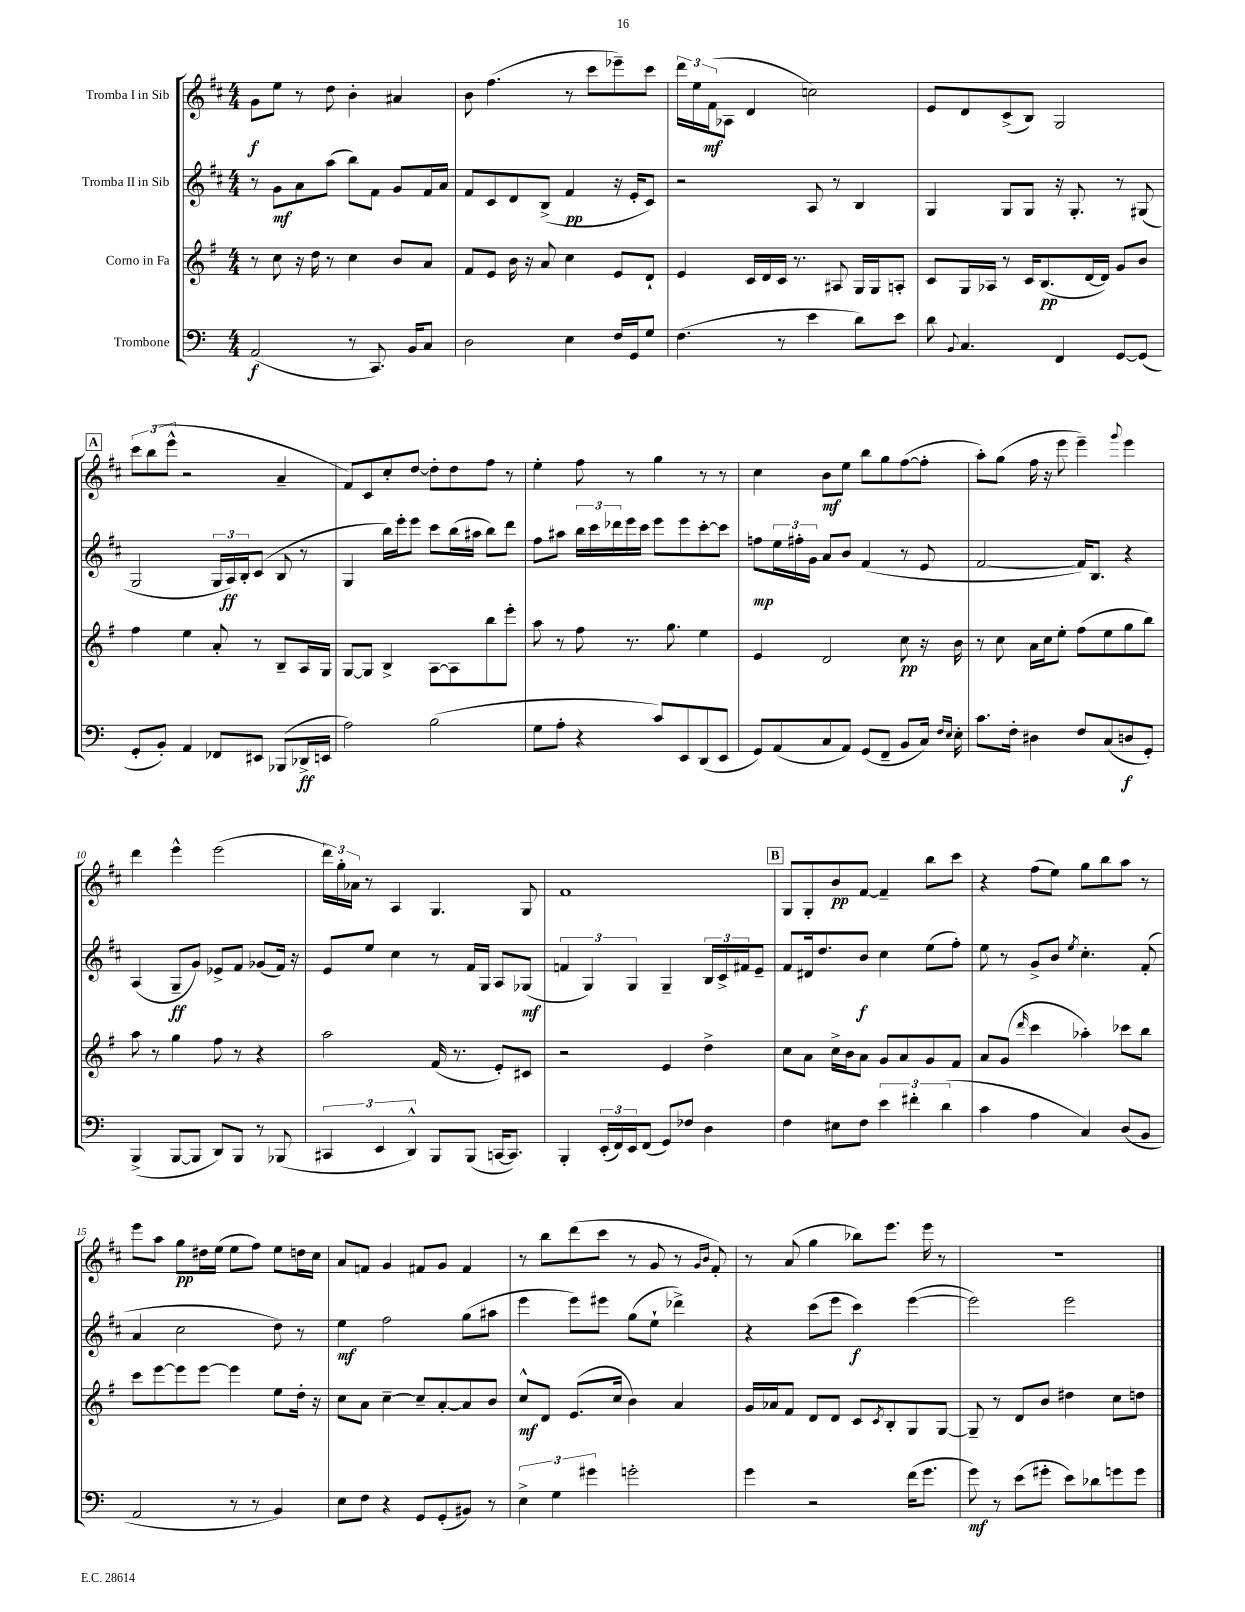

**kern	**kern	**kern	**kern
*staff4	*staff3	*staff2	*staff1
*clefF4	*clefG2	*clefG2	*clefG2
*k[]	*k[f#]	*k[f#c#]	*k[f#c#]
*M4/4	*M4/4	*M4/4	*M4/4
(2AA	8r	8r	8g
.	8cc	8g	8ee
.	16r	8a	8r
.	16dd	.	.
.	8r	(8aa	8dd
8r	4cc	8bb)	4b'
8.CC)	.	8f#	.
.	8b	8g	4a#
16BB	.	.	.
8C	8a	16f#	.
.	.	16a	.
=	=	=	=
2D	8f#	8f#	8b
.	8e	8c#	(4.ff#
.	16b	8d	.
.	16r	.	.
.	8a	(8B^	.
4E	4cc	4f#	8r
.	.	.	8ccc#
16F	8e	16r	8eee-~)
16GG	.	16e'	.
8G	8d`	8c#)	8ccc#
=	=	=	=
(4.F	4e	2r	24ddd
.	.	.	24ee
.	.	.	(24f#
.	.	.	8A-
.	16c	.	4d
.	16d	.	.
8r	16c	.	.
.	8.r	.	.
4e	.	8A	2cc)
.	8A#	8r	.
8d)	16G	4B	.
.	16G	.	.
8e	8A'	.	.
=	=	=	=
8d	8c	4G	8e
8qqBB	.	.	.
4.C	16G	.	8d
.	16A-	.	.
.	8r	8G	(8c#^
.	16c	8G	8B)
.	(8.B	.	.
4FF	.	16r	2G
.	.	8.G'	.
.	[16d	.	.
.	16d])	.	.
[8GG	8g	8r	.
(8GG]	8b	(8G#	.
=	=	=	=
8GG'	4ff#	2G	12ccc#
.	.	.	(12bb
8BB')	.	.	.
.	.	.	12eee^^
4AA	4ee	.	2r
8FF-	8a'	24G	.
.	.	24A)	.
.	.	24B'	.
8EE#	8r	(8c#	.
(8BBB-	8B~	8B	4a~
16DD-^	16A	8r	.
16EE	16G	.	.
=	=	=	=
2A)	[8G	4G	8f#)
.	8G]	.	8c#
.	4B^	16bb)	8cc#'
.	.	16eee'	.
.	.	8eee	[8dd
(2B	[8A	8ccc#	8dd']
.	8A]	(16bb	8dd
.	.	16aa#	.
.	8bb	8bb)	8ff#
.	8eee'	8ddd	8r
=	=	=	=
8G	8aa	8ff#	4ee'
8A'	8r	8aa#	.
4r	8ff#	24bb	8ff#
.	.	24ccc#	.
.	.	24ddd-	.
.	8.r	16eee	8r
.	.	16ccc#	.
8c)	.	8eee	4gg
.	8.gg	.	.
8EE	.	8eee	.
(8DD	4ee	[8ccc#'	8r
8EE	.	8ccc#]	8r
=	=	=	=
8GG)	4e	8ff	4cc#
(8AA	.	24ee	.
.	.	24ff#'	.
.	.	24g	.
8C	2d	8a	8b
8AA)	.	8b	8ee
(8GG	.	(4f#	8bb
8FF~	.	.	8gg
8BB	8cc	8r	([8ff#
16C)	16r	8e	8ff#']
16qqF	.	.	.
16qqE	.	.	.
16E'	16b	.	.
=	=	=	=
8.c	8r	[2f#	8aa')
.	8cc	.	(8gg
16F'	.	.	.
4D#	16a	.	16ff#
.	16cc	.	16r
.	8ee'	.	8eee
8F	(8ff#	16f#])	4eee~)
.	.	8.B	.
(8C	8ee	.	.
.	.	.	8qqggg
8D	8gg	4r	4eee
8GG')	8bb)	.	.
=	=	=	=
(4BBB^	8aa	(4A	4ddd
.	8r	.	.
[8BBB	4gg	8G~	4eee^^
8BBB]	.	8g)	.
8DD)	8ff#	8e-^	(2eee
8BBB	8r	8f#	.
8r	4r	(8g-	.
(8BBB-	.	16f#)	.
.	.	16r	.
=	=	=	=
6CC#	2aa	8e	24ddd)
.	.	.	24gg'
.	.	.	24a-
.	.	8ee	8r
6EE	.	.	.
.	.	4cc#	4A
6DD^^)	.	.	.
8BBB	(16f#	8r	4.G
.	8.r	.	.
(8BBB	.	16f#	.
.	.	16G	.
[16CC	8e')	8A	.
8.CC])	.	.	.
.	8c#	(8G-	8G
=	=	=	=
4BBB'	2r	6f	1f#
.	.	6G)	.
(24EE'	.	.	.
24FF)	.	.	.
24EE	.	6G	.
(8FF	.	.	.
8GG)	4e	4G~	.
8F-	.	.	.
4D	4dd^	24B	.
.	.	24c#^	.
.	.	24f#	.
.	.	8e~	.
=	=	=	=
4F	8cc	8f#	8G
.	8a	16d#	8G'
.	.	8.dd	.
8E#	16cc^	.	8b
.	16b	.	.
8F	8a	8b	[8f#
6e	8g	4cc#	4f#~]
.	8a	.	.
6f#'	.	.	.
.	8g	(8ee	8bb
(6d	.	.	.
.	8f#	8ff#')	8ccc#
=	=	=	=
4c	8a	8ee	4r
.	(8g	8r	.
.	16qqddd	.	.
4A	4ccc	8g^	(8ff#
.	.	8b	8ee)
.	.	8qee	.
4C)	4aa-')	4.cc#'	8gg
.	.	.	8bb
(8D	8ccc-	.	8aa
8BB	8bb	(8f#'	8r
=	=	=	=
2AA	8ccc	4a	8eee
.	[8eee	.	8aa
.	8eee]	2cc#	8gg
.	[8eee	.	16dd#
.	.	.	(16ee
8r	4eee]	.	8ee
8r	.	.	8ff#)
4BB)	8ee	8dd)	8ee
.	16dd'	8r	16dd
.	16r	.	16cc#
=	=	=	=
8E	8cc	4ee	8a
8F	8a	.	8f
4r	[4cc~	2ff#	4g
8GG	8cc~]	.	8f#
(8GG'	[8a'	.	8g
8BB#)	8a]	(8gg	4f#
8r	8b	8aa#	.
=	=	=	=
6E^	8cc^^	4eee	8r
.	8d	.	8bb
6G	.	.	.
.	(8.e	8eee)	(8ddd
6g#	.	.	.
.	.	8eee#	8ccc#
.	16cc	.	.
2g'	4b)	(8gg	8r
.	.	8ee`	8g
.	4a	4ddd-^)	8r
.	.	.	16qqg
.	.	.	16qqb
.	.	.	8f#')
=	=	=	=
4g	16g	4r	8r
.	16a-	.	.
.	8f#	.	(8a
2r	8d	(8ccc#	4gg
.	8d	8eee	.
.	8c	4ccc#)	8bb-)
.	8qc	.	.
.	8B'	.	8.eee
(16f	8G	([4eee	.
8.g	.	.	16eee
.	[8G	.	8r
=	=	=	=
8g)	8G~]	2eee])	1r
8r	8r	.	.
(8e	8d	.	.
8g#'	8b	.	.
8e)	4dd#	2eee	.
8d-	.	.	.
8g	8cc	.	.
8g	8dd	.	.
==	==	==	==
*-	*-	*-	*-
